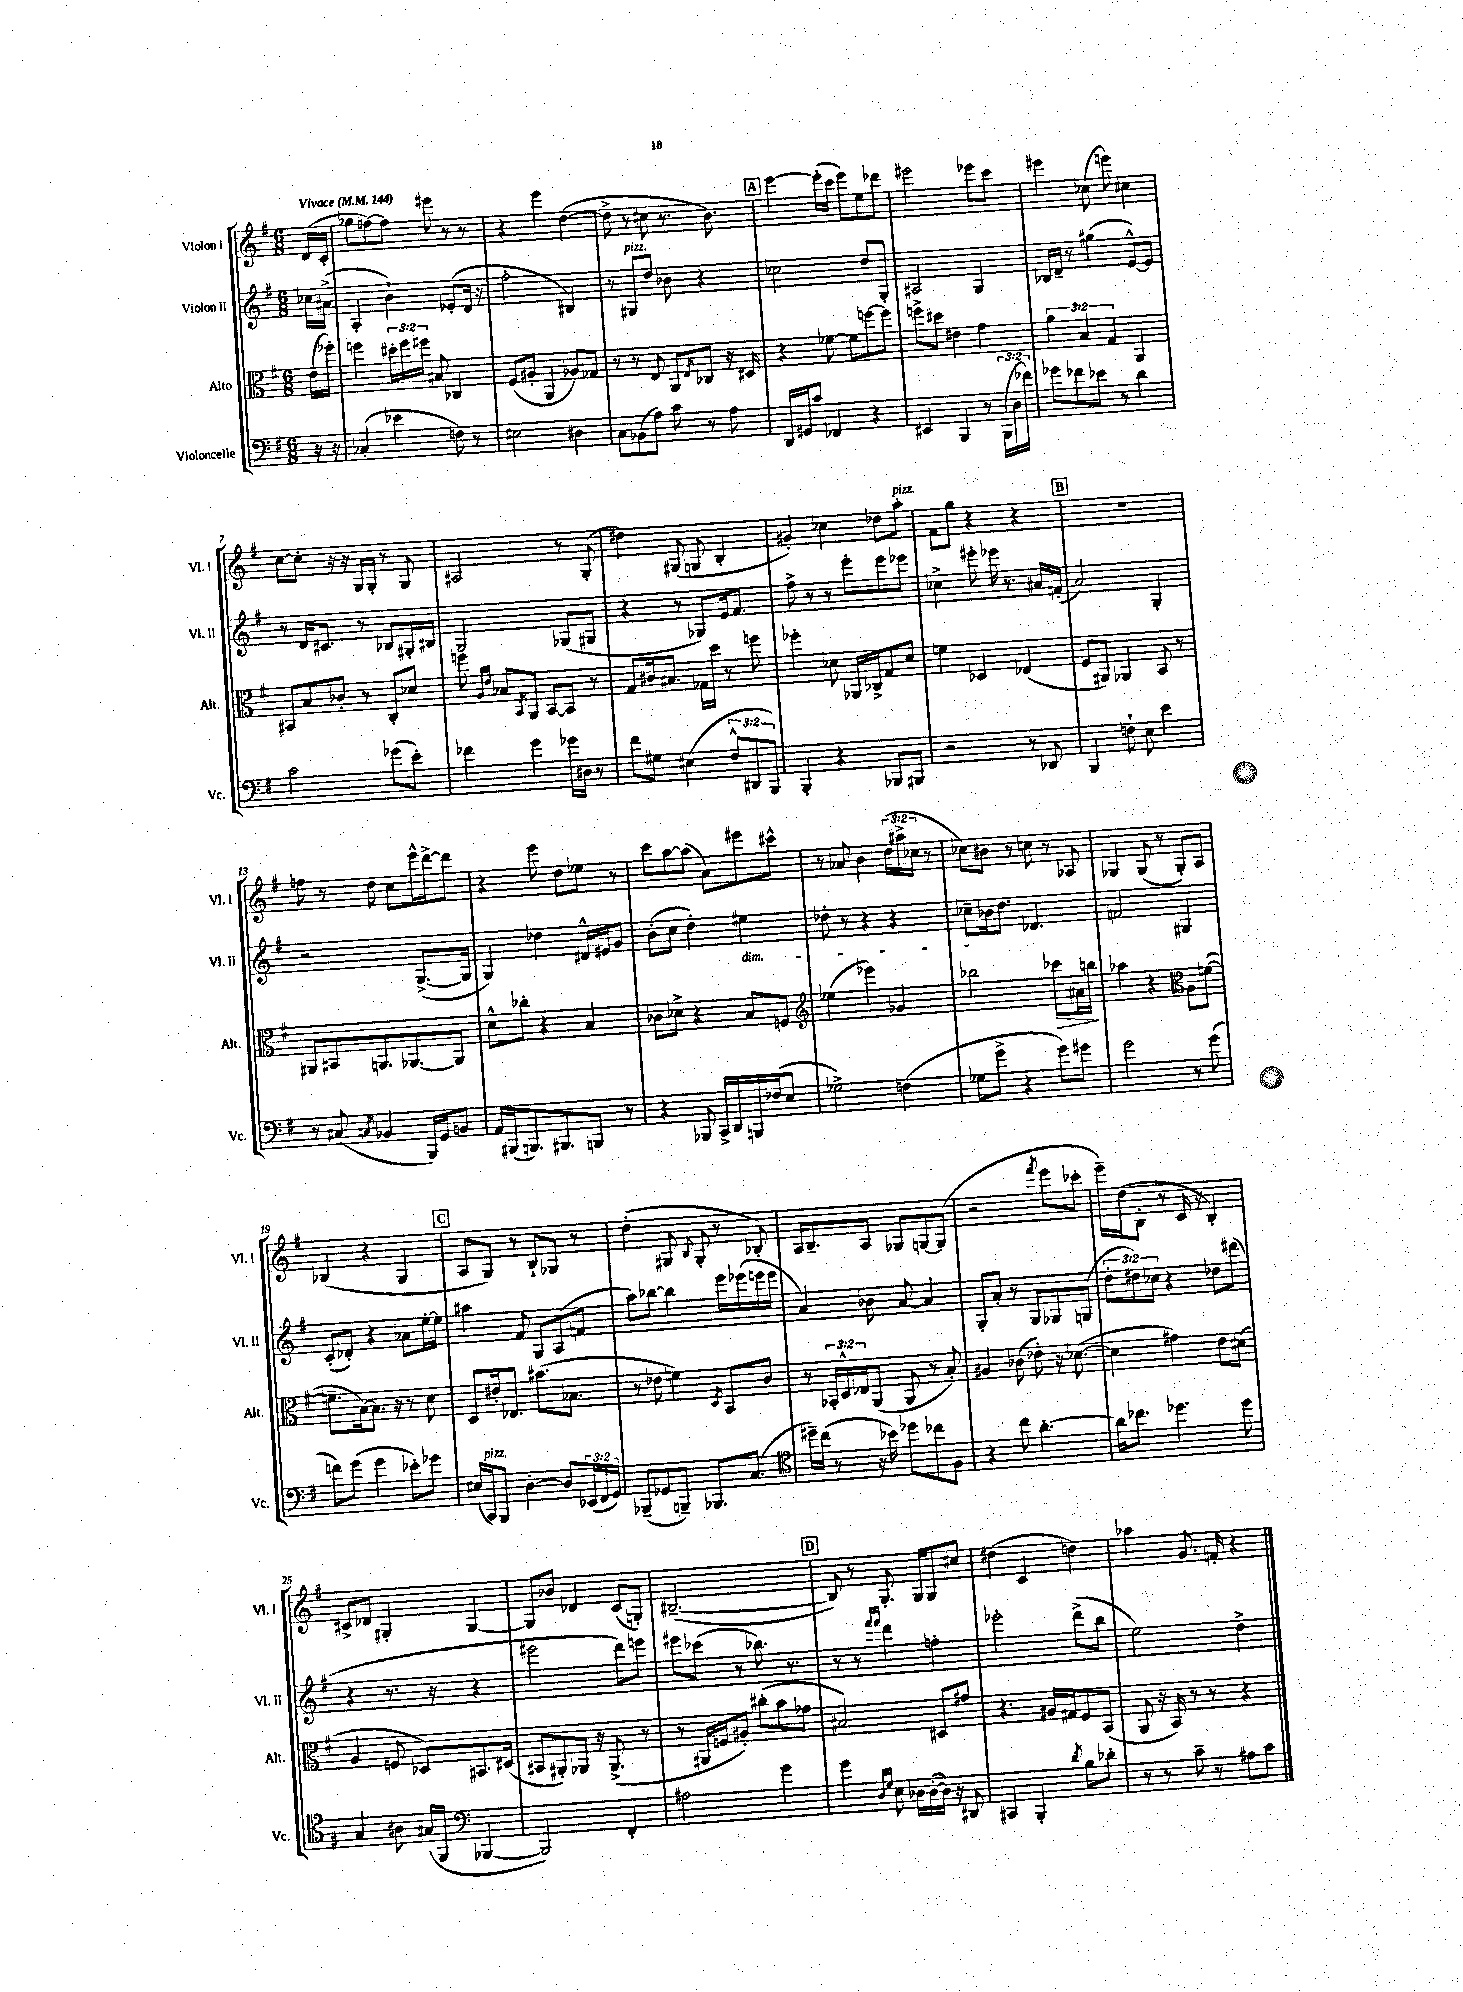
<<
\new StaffGroup <<
\new Staff = "s0" \with { instrumentName = "Violon I" shortInstrumentName = "Vl. I" } {
    \clef treble \key g \major \numericTimeSignature \time 6/8 \override Staff.TupletNumber.text = #tuplet-number::calc-fraction-text \partial 8 \tempo "Vivace" 4 = 144
    d'16( c'16-. |
    ges''8 f''8~) f''8 eis'''8 r8 r8 |
    r4 e'''4 d''4~( |
    d''8-> r8 cis''8 r8. b'8.) |
    \mark \markup { \box "A" } e'''4~ e'''16-.( c'''16 e'''8) e''8 des'''8 |
    eis'''2 ees'''8 c'''8 |
    eis'''4 ces''8( e'''8) cis''4 |
    c''8~ c''8-. r16 r16 g16 g16-. r8 g8 |
    ais2 r8 g8-.( |
    dis''4) gis8( g8 b4-. |
    gis'4-.) ces''4 des''8 a''8-.^\markup { \italic "pizz." } |
    fis'8 g''8 r4 r4 |
    \mark \markup { \box "B" } r2. |
    f''8 r8 d''8 c''8 e'''16-^ d'''16~-> d'''8 |
    r4 e'''8 d''8 ees''8 r8 |
    c'''8 a''8~ a''8( a'8) eis'''8 cis'''8-^ |
    r8 aes'8 b'4 \tuplet 3/2 { d''16( ais''16-> ces''16 } r8 |
    ces''8) bis'8 r8 c''8 r8 aes8 |
    ges4 ges8( r8 ges8-.) a8 |
    bes4( r4 g4 |
    \mark \markup { \box "C" } a8 g8) r8 b8-! ges8 r8 |
    d''4-.( gis8 \appoggiatura { b8 } gis8-. r8 bes8-.) |
    a16 b8.-- a8 ges8 g8~ g8( |
    r2 \acciaccatura { fis'''8 } e'''8 ces'''8-. |
    e'''16--) d''16( b8-. r8 c'16 r16 b4-.) |
    cis'8-> des'8 gis4-. gis4~ |
    gis8 bes'8 des'4 c'8( g8-.) |
    bis2.~--( |
    \mark \markup { \box "D" } bis8) r8 g8.-. g16 g8 cis''8 |
    dis''4( c'4 d''4) |
    aes''4 g'8. f'16-. r4 \bar "|." |
}
\new Staff = "s1" \with { instrumentName = "Violon II" shortInstrumentName = "Vl. II" } {
    \clef treble \key g \major \numericTimeSignature \time 6/8 \override Staff.TupletNumber.text = #tuplet-number::calc-fraction-text \partial 8
    ces''16 ais'16->( |
    a4-. b'4-!) ees'8-.( d'16 r16 |
    fis''2-. bis4) |
    r8 gis8^\markup { \italic "pizz." } d''8 bes'8 r4 |
    \mark \markup { \box "A" } ces''2 d''8 g8-. |
    ais2 g4 |
    bes16 d'16-- r8 gis''4( e'8~-^) e'8 |
    r8 d'16 cis'8. r8 bes8 gis16-. bis16 |
    g2 ges8( gis8 |
    r4 r8 ges8) e'16 fis'8. |
    fis''8-> r8 r8 e'''8-. e'''8 ees'''8 |
    ces''4-> eis'''8-. ees'''16 r8. ais'16 f'16-.( |
    \mark \markup { \box "B" } a'2) g4-. |
    r2 g8.~->( g16 |
    g4) des''4 dis'16-^ eis'16 g'8 |
    b'8-.( c''8 d''4-.) eis''4\dim |
    des''8-. r8 r4 r4 |
    ces''8-- bes'16\! d''8. des'4. |
    f'2 gis4 |
    c'8-.( des'8-.) r4 aes'8 e''16~-. e''16 |
    \mark \markup { \box "C" } ais''4 fis'8 g8 a8( f'8 |
    a''8) bes''8~ bes''4 e'''16 ees'''16( e'''16 e'''16 |
    a'4) bes'8 a'8~ a'4 |
    g8-. a'8-. r8 g8 ges8 g8( |
    \tuplet 3/2 { d''8-. dis''8) ces''8 } r4 des''8 dis'''8( |
    r4 r8. r16 r4 |
    eis'''2 d'''8) e'''8 |
    eis'''8 ces'''8( r8 bes''8.) r8. |
    \mark \markup { \box "D" } r8 r8 \grace { fis'''16 fis'''16 } d'''4 f''4-. |
    ees'''2-. d'''8->( b''8 |
    e''2) d''4-> \bar "|." |
}
\new Staff = "s2" \with { instrumentName = "Alto" shortInstrumentName = "Alt." } {
    \clef alto \key g \major \numericTimeSignature \time 6/8 \override Staff.TupletNumber.text = #tuplet-number::calc-fraction-text \partial 8
    e'16( fes''16-.) |
    f''4 \tuplet 3/2 { dis''16-. f''16 fis''16 } bis8 ces4 |
    fis8( ais8-. a,4 aes8) ges8 |
    r8 r8 e8 a,8 \acciaccatura { e8 } ces8 r16 dis16 |
    \mark \markup { \box "A" } r4 fes'8~ fes'8 f''8~ f''8 |
    f''8-> dis''8 eis'4 g'4 |
    \tuplet 3/2 { a'4 b4 g4 } a,4 |
    bis,8 b8 ces'8-. r8 c8-. des'8 |
    f''8 \grace { a16 e'16 } bes8 \acciaccatura { b,8 } a,8 b,8~ b,8 r8 |
    g8 cis'16 bis8. ges16 d''16 r8 f''8 |
    fes''4-. des'8 aes,16 ces16-> g8 des'8 |
    f'4 des4 ees4( |
    \mark \markup { \box "B" } fis8 ais,8) aes,4 b,8 r8 |
    ais,8 bis,8 a,8. aes,8.~ aes,8 |
    d'8-^ ces''8-. r4 b4 |
    ces'8 des'8-> r4 b8 f8 |
    \clef treble ees''4( ees'''4) ges'4 |
    bes''2 ces'''8\> ais'16 b''16\! |
    aes''4 r4 \clef alto a8 f'8~( |
    f'8.-- b16~) b8. r16 r8 d'8 |
    \mark \markup { \box "C" } d8 eis'16-. ees8. bis'8.( bes8. |
    r8 ees'8 f'4) \acciaccatura { d8 } b,8 c'8 |
    r8 \tuplet 3/2 { bes,16-. d16-^ ees16 } a,8( a,8 r8 b8-.) |
    ais4 ces'8( ees'8-.) r16 des'8.~( |
    des'4 gis'4) e'8 dis'8( |
    a4 f8 des8) bis,8. dis16( |
    bis,8 ais,8-.) aes,8 r16 aes,8.->( r8 |
    r8 ais,16 f16 ais8-.) cis''8-.( b'8 ges'8 |
    \mark \markup { \box "D" } bis2) dis8 gis'8 |
    r4. ais16 gis16 fis8 b,8( |
    a,8 r16 b,16) r8 r8 r4 \bar "|." |
}
\new Staff = "s3" \with { instrumentName = "Violoncelle" shortInstrumentName = "Vc." } {
    \clef bass \key g \major \numericTimeSignature \time 6/8 \override Staff.TupletNumber.text = #tuplet-number::calc-fraction-text \partial 8
    r16 r16 |
    ces4-.( ees'4 f8) r8 |
    eis2 dis4 |
    c8 bes,8( a8) c'8 r8 a8 |
    \mark \markup { \box "A" } d,16 gis,16 c'8 fes,4 r4 |
    eis,4 b,,4 r8 \tuplet 3/2 { b,,16( d16 fes'16) } |
    ges'8 fes'8 ees'8 r8 d'4 |
    c'2 ges'8( e'8-.) |
    fes'4 g'4 ges'16 dis16 r8 |
    fis'8 gis8 eis4( \tuplet 3/2 { fis8-^ dis,8 b,,8) } |
    b,,4-. r4 bes,,8 bis,,8 |
    r2 r8 des,8 |
    \mark \markup { \box "B" } b,,4 f8-! e8 e'4 |
    r8 cis8( \acciaccatura { c8 } bes,4 b,,16) g,16 b,8 |
    a,16 bis,,16( b,,8.) bis,,8. b,,8 r8 |
    r4 bes,,8 c,16-> d,16 b,,16 fes16( e8 |
    ges2->) f4( |
    ges8 g'8-> r4 g'8) gis'8 |
    g'2 r8 g'8( |
    f'8) g'8( g'4 ees'8-.) ges'8 |
    \mark \markup { \box "C" } eis16( c,16^\markup { \italic "pizz." }) b,,8 d4~-. d8 \tuplet 3/2 { ees,16( fis,16 g,16) } |
    bes,,8--( ges,8 b,,8--) bes,,8. c8.( |
    \clef tenor dis''16--) c''16( r8 r16 bes'16) des''8 ces''8 fis8 |
    r4 c''8 a'4.~-. |
    a'16 ces''8. des''4. des''8 |
    g4 ais8 gis16( fis,16 \clef bass bes,,4~ |
    bes,,2) fis,4-. |
    ais2 g'4 |
    \mark \markup { \box "D" } g'4 \grace { d16 g16 } e8 des16 des16~-.( des16) r16 dis,8 |
    cis,4 b,,4-. \acciaccatura { d'8 } b8 des'8-. |
    r8 r8 c'8-- r8 ais8 c'8 \bar "|." |
}
>>
>>
